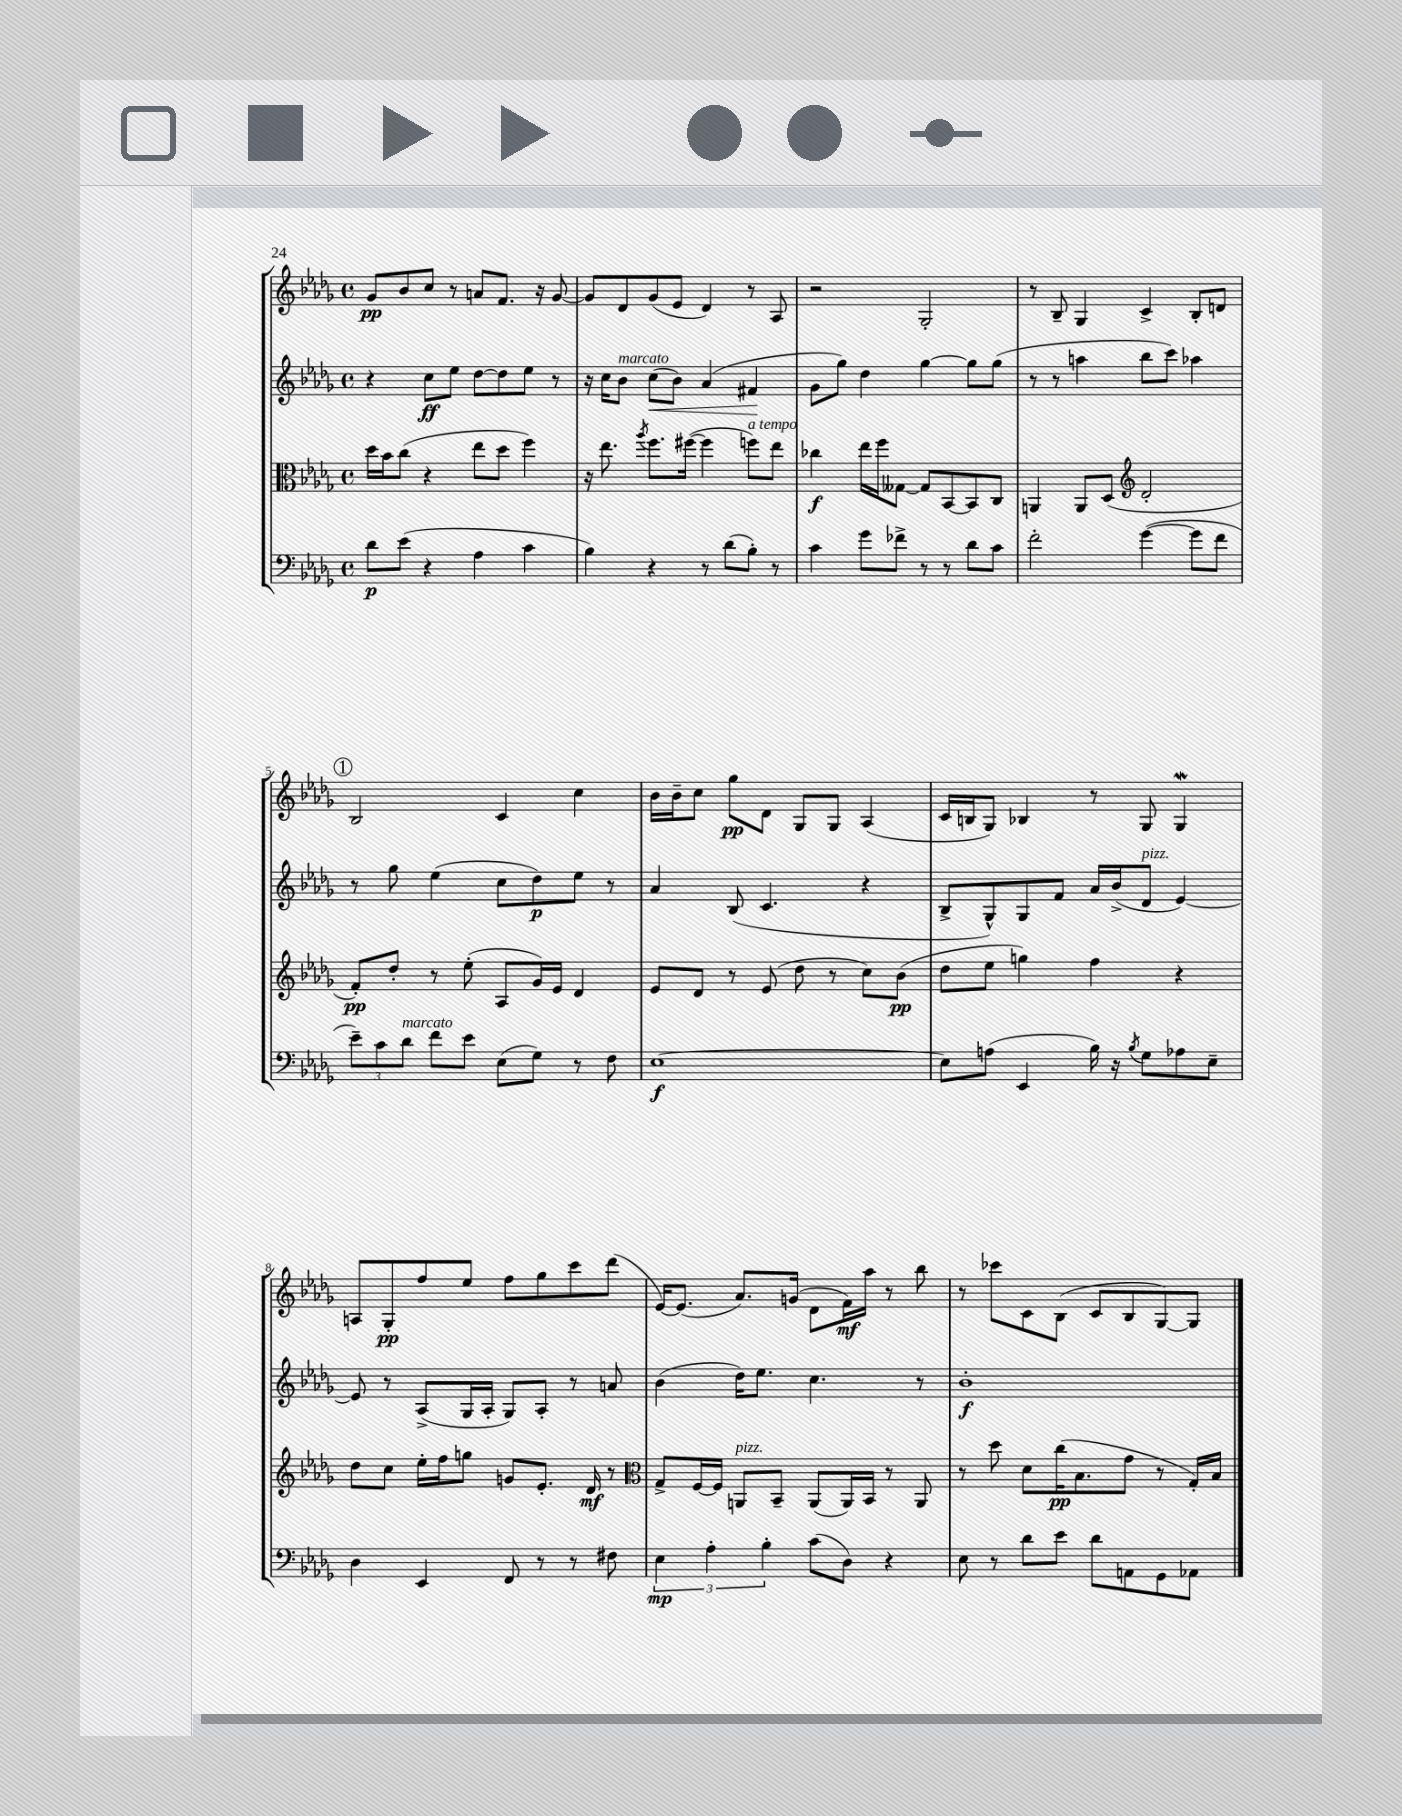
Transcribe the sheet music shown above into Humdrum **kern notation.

**kern	**kern	**kern	**kern
*staff4	*staff3	*staff2	*staff1
*clefF4	*clefC3	*clefG2	*clefG2
*k[b-e-a-d-g-]	*k[b-e-a-d-g-]	*k[b-e-a-d-g-]	*k[b-e-a-d-g-]
*M4/4	*M4/4	*M4/4	*M4/4
*met(c)	*met(c)	*met(c)	*met(c)
8d-\L	16dd-\LL	4r	8g-/L
.	16b-\J	.	.
(8e-\J	(8cc\J	.	8b-/
4r	4r	8cc\L	8cc/J
.	.	8ee-\J	8r
4A-\	8ee-\L	[8dd-\L	8a/L
.	8dd-\J	8dd-\]	8.f/J
4c\	4ff\)	8ee-\J	.
.	.	.	16r
.	.	8r	[8g-/
=	=	=	=
4B-\)	16r	16r	8g-/]L
.	8.ee-\	16cc\LK	.
.	.	8b-\J	8d-/
.	8qaa-/	.	.
4r	8.ff\L	(8cc\L	(8g-/
.	.	8b-\J)	8e-/J
.	([16ff#\Jk	.	.
8r	4ff#\]	(4a-/	4d-/)
(8d-\L	.	.	.
8B-'\J)	8ff\L)	4f#/	8r
8r	8ee-\J	.	8A-/
=	=	=	=
4c\	4cc-\	8g-\L	2r
.	.	8gg-\J)	.
8g-\L	16ee-\LL	4dd-\	.
.	16ff\J	.	.
8f-^\J	[8G--\J	.	.
8r	8G--/]L	[4gg-\	2G-'/
8r	[8BB-/	.	.
8d-\L	8BB-/]	8gg-\]L	.
8c\J	8C/J	(8gg-\J	.
=	=	=	=
2f'\	4AA/	8r	8r
.	.	8r	8B-~/
.	8AA/L	4aa\	4G-/
.	(8D-/J	.	.
*	*clefG2	*	*
([4g-\	2d-'/	8bb-\L	4c^/
.	.	8ccc\J)	.
8g-\]L	.	4aa-\	8B-'/L
8f\J	.	.	8d/J
=	=	=	=
12e-~\L)	8f'/L)	8r	2B-/
12c\	.	.	.
.	8dd-'/J	8gg-\	.
12d-\J	.	.	.
8f\L	8r	(4ee-\	.
8e-\J	(8ee-'\	.	.
(8E-\L	8A-/L	8cc\L	4c/
8G-\J)	16g-/L)	8dd-\)	.
.	16e-/JJ	.	.
8r	4d-/	8ee-\J	4cc\
8F\	.	8r	.
=	=	=	=
[1E-	8e-/L	4a-/	16b-\LL
.	.	.	16b-~\J
.	8d-/J	.	8cc\J
.	8r	(8B-/	8gg-\L
.	(8e-/	4.c/	8d-\J
.	8dd-\	.	8G-/L
.	8r	.	8G-/J
.	8cc\L)	4r	(4A-/
.	(8b-\J	.	.
=	=	=	=
8E-\]L	8dd-\L	8B-^/L	16c/LL
.	.	.	16B/J
(8A\J	8ee-\J	8G-^^/)	8G-/J)
4EE-/	4gg\)	8G-/	4B-/
.	.	8f/J	.
16B-\)	4ff\	16a-/LL	8r
16r	.	(16b-^/J	.
8qB-/	.	.	.
8G-\L	.	8d-/J	8G-/
8A-\	4r	[4e-/)	4G-/
8E-~\J	.	.	.
=	=	=	=
4D-\	8dd-\L	8e-/]	8A/L
.	8cc\J	8r	8G-'/
4EE-/	16ee-'\LL	(8A-^/L	8ff/
.	16ff\J	.	.
.	8gg\J	16G-/L	8ee-/J
.	.	16A-'/JJ	.
8FF/	8g/L	8G-/L)	8ff\L
8r	8.e-'/J	8A-'/J	8gg-\
8r	.	8r	8ccc\
.	16d-/	.	.
8F#\	8r	8a/	(8ddd-\J
=	=	=	=
*	*clefC3	*	*
6E-\	8G-^/L	(4b-\	[16e-/LK)
.	.	.	(8.e-/]J
.	[16F/L	.	.
6A-'\	.	.	.
.	16F/]JJ	.	.
.	8AA/L	16dd-\LK)	8.a-/L)
.	.	8.ee-\J	.
6B-'\	.	.	.
.	8BB-~/J	.	.
.	.	.	(16g/Jk
(8c\L	(8AA/L	4.cc\	8d-\L
8D-\J)	16AA/L)	.	16f\L)
.	16BB-/JJ	.	16aa-\JJ
4r	8r	.	8r
.	8AA/	8r	8bb-\
=	=	=	=
8E-\	8r	1b-'	8r
8r	8dd-\	.	8ccc-\L
8d-\L	8d-\L	.	8c\
8e-\J	(16cc\K	.	(8B-\J
.	8.B-\	.	.
8d-\L	.	.	8c/L
8AA\	8g-\J	.	8B-/
8GG-\	8r	.	[8G-/)
8AA-\J	16G-'/LL)	.	8G-/]J
.	16B-/JJ	.	.
==	==	==	==
*-	*-	*-	*-
